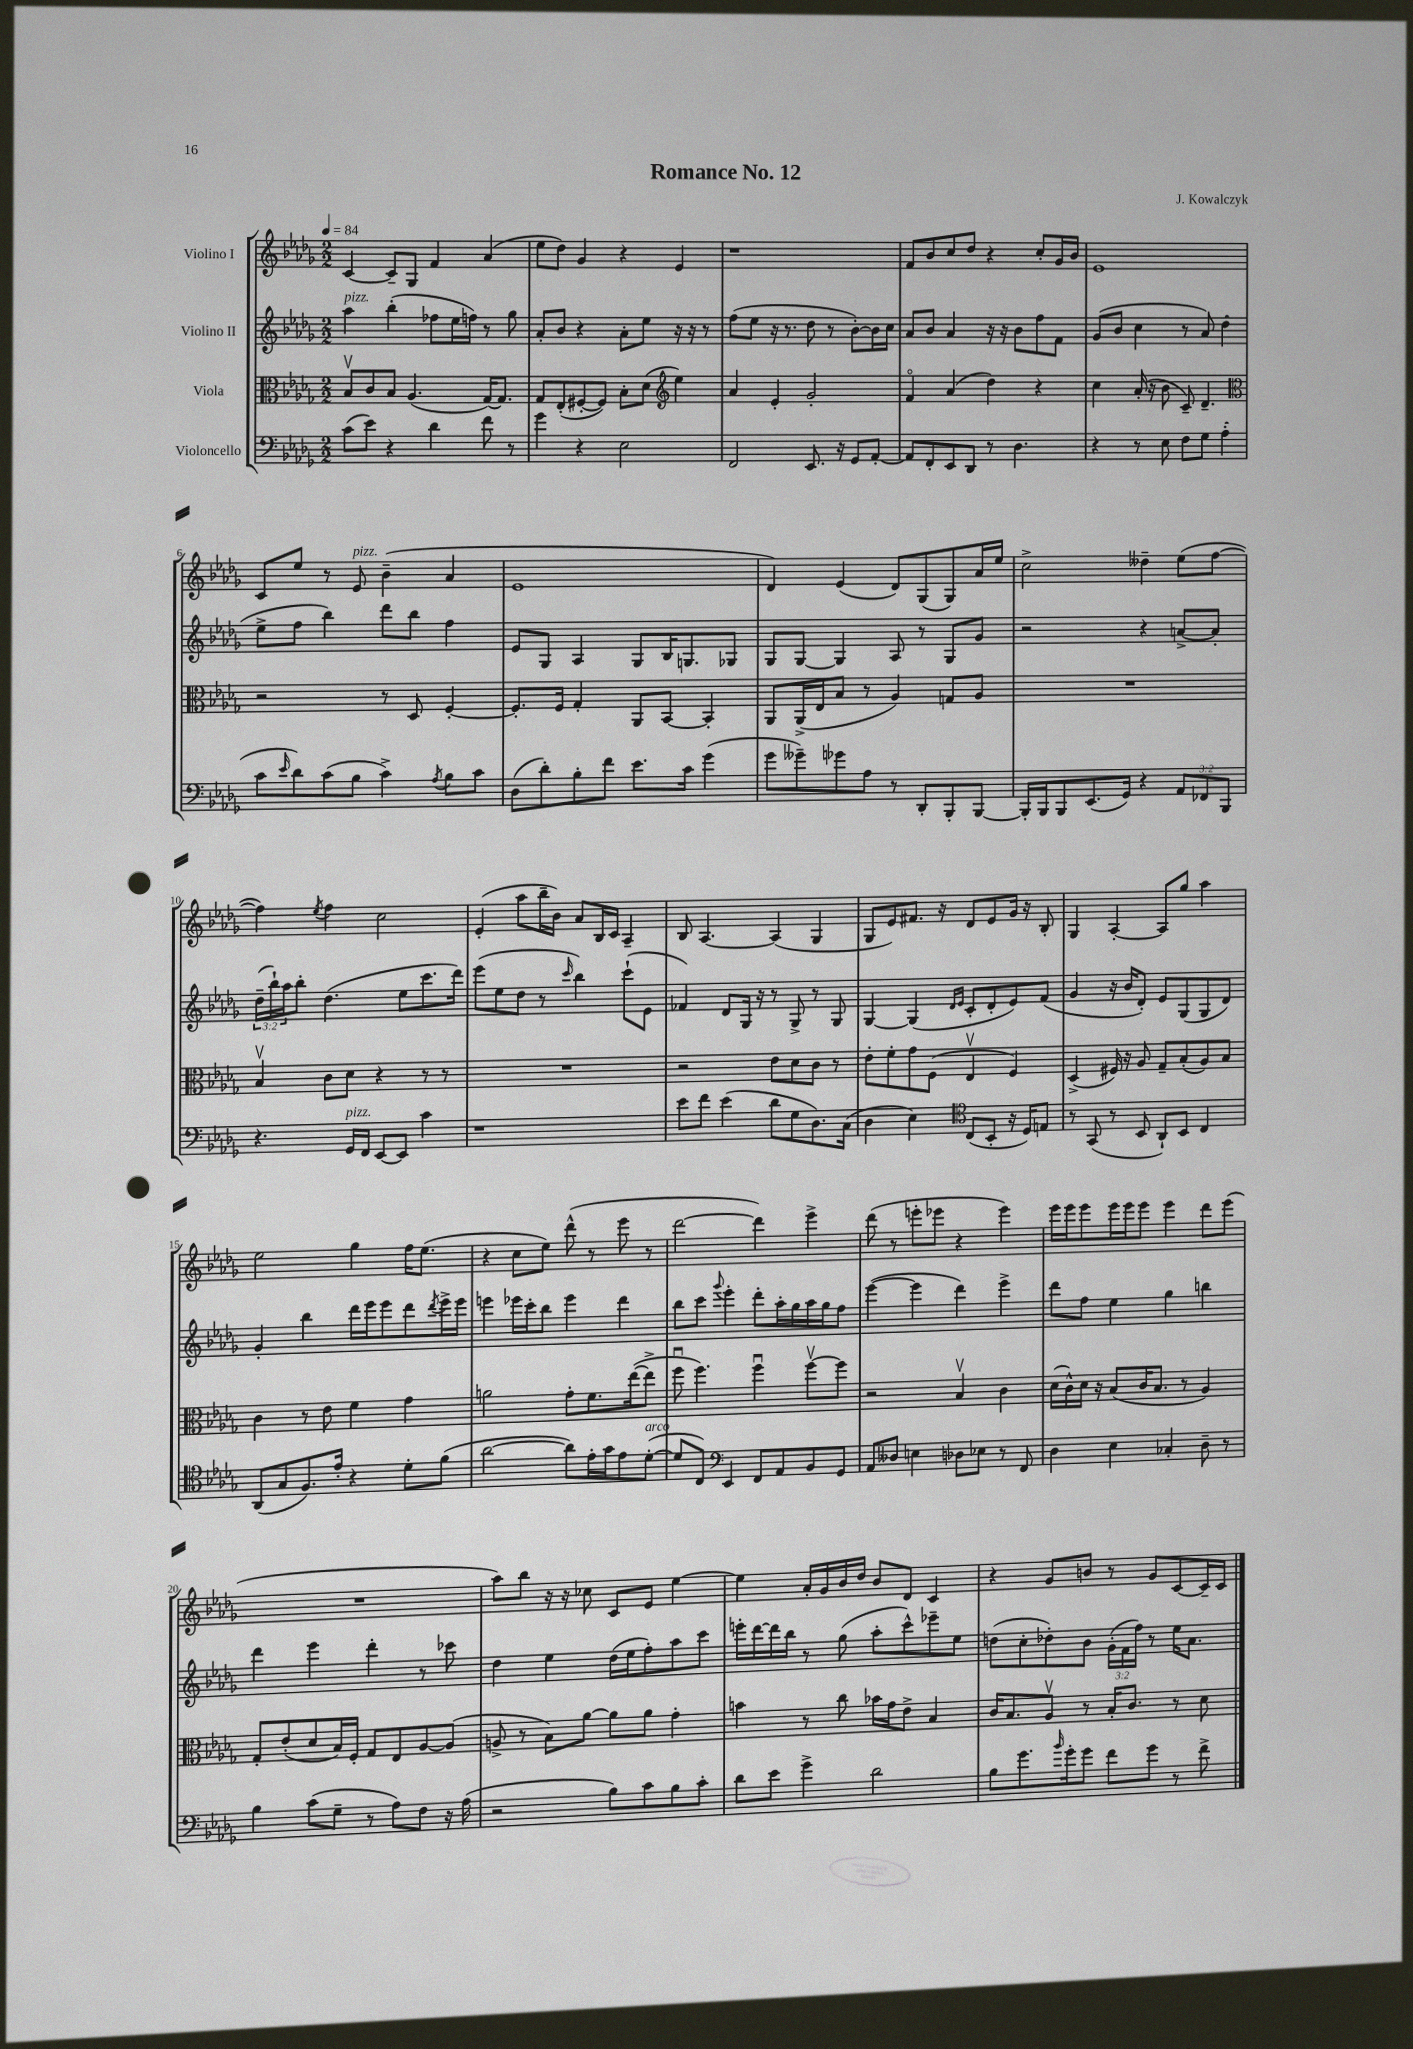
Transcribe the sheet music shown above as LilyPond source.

\header { title = "Romance No. 12" composer = "J. Kowalczyk" }
<<
\new StaffGroup <<
\new Staff = "s0" \with { instrumentName = "Violino I" } {
    \clef treble \key des \major \numericTimeSignature \time 2/2 \tempo 4 = 84
    c'4~ c'8-- ges8 f'4 aes'4( |
    ees''8 des''8) ges'4 r4 ees'4 |
    r1 |
    f'8 bes'8 c''8 des''8 r4 c''8-. ges'16 bes'16 |
    ees'1 |
    c'8 ees''8 r8 ees'8^\markup { \italic "pizz." } bes'4--( aes'4 |
    ees'1 |
    des'4) ees'4( des'8) ges8( ges8) aes'16 ees''16 |
    c''2-> deses''4-- ees''8( f''8~ |
    f''4) \acciaccatura { ees''8 } f''4 c''2 |
    ees'4-.( aes''8 bes''16-- bes'16) aes'8 bes16 c'16 aes4-- |
    bes8 aes4.~ aes4( ges4 |
    ges8 ees'8) fis'8. r16 des'8 ees'8 ges'16 r16 bes8-. |
    ges4 aes4~-. aes8 ges''8 aes''4 |
    ees''2 ges''4 f''16 ees''8.( |
    r4 c''8 ees''8) des'''8-^( r8 ees'''8 r8 |
    des'''2~ des'''4) ees'''4-> |
    des'''8( r8 e'''8-. ees'''8 r4 ees'''4) |
    ees'''16 ees'''16 ees'''8 ees'''16 ees'''16 ees'''8 ees'''4 des'''8 ees'''8( |
    R1 |
    aes''8) bes''8 r16 r16 ces''8 c'8 ees'8 ees''4~ |
    ees''4 aes'16-. ges'16 bes'16 des''16 bes'8 des'8 c'4 |
    r4 ges'8 b'8 r8 ges'8 c'8~ c'16-- c'16 \bar "|." |
}
\new Staff = "s1" \with { instrumentName = "Violino II" } {
    \clef treble \key des \major \numericTimeSignature \time 2/2 \override Staff.TupletNumber.text = #tuplet-number::calc-fraction-text
    aes''4^\markup { \italic "pizz." } bes''4-.( fes''8 ees''16 f''16) r8 ges''8 |
    aes'8-. bes'8 r4 aes'8-. ees''8 r16 r16 r8 |
    f''8( ees''8 r16 r8. des''8 r8 bes'8~-.) bes'16 c''16 |
    aes'8 bes'8 aes'4 r16 r16 bes'8 f''8 f'8 |
    ges'8( bes'8 c''4 r8 aes'8) des''4( |
    ees''8-> f''8 bes''4) des'''8 bes''8 f''4 |
    ees'8 ges8 aes4 ges8 bes16 g8. ges8 |
    ges8 ges8~ ges4 aes8 r8 ges8 ges'8 |
    r2 r4 a'8~-> a'8-. |
    \tuplet 3/2 { des''16--( bes''16-!) aes''16 } bes''8-. des''4.( ees''8 c'''8. des'''16) |
    ees'''8( ees''8 des''8 r8 \grace { c'''16 } bes''4) c'''8-!( ees'8 |
    fes'4) des'8 ges16 r16 r8 ges8-> r8 ges8 |
    ges4~ ges4( \grace { des'16 ees'16 } c'8-. des'8-. ees'8) f'8( |
    ges'4 r16 bes'16 des'8-.) ees'8 ges8( ges8 des'8) |
    ges'4-. bes''4 des'''16 ees'''16 ees'''8 des'''8 \acciaccatura { des'''8 } ees'''16-> ees'''16 |
    e'''4 ees'''16 c'''16-. bes''8 ees'''4 des'''4 |
    bes''8 c'''8 \appoggiatura { ges'''8 } ees'''4-. des'''8-. aes''16-. ges''16 aes''16 ges''16 f''8 |
    ees'''4~( ees'''4 des'''4) ees'''4-> |
    des'''8 f''8 ees''4 ges''4 b''4 |
    des'''4 ees'''4 des'''4-. r8 ces'''8 |
    des''4 ees''4 des''16( ees''16 f''8-.) aes''8 c'''8 |
    e'''16-. des'''16~ des'''16 bes''16 r8 ges''8( aes''8-. c'''8-^) ees'''8-- ees''8 |
    d''8( c''8-. des''8-.) bes'8 \tuplet 3/2 { ges'16-.( f'16 f''16) } r8 ees''16 aes'8. \bar "|." |
}
\new Staff = "s2" \with { instrumentName = "Viola" } {
    \clef alto \key des \major \numericTimeSignature \time 2/2
    bes8\upbow c'8 bes8 aes4.( ges16~) ges8. |
    ges8 ees8-.( fis8~-. fis8) bes8-. des'8( \clef treble ees''4) |
    aes'4 ees'4-. ges'2-. |
    f'4\flageolet aes'4( des''4) r4 |
    c''4 aes'16-.( r16 bes'8 c'8--) des'4.-- |
    \clef alto r2 r8 des8 f4~-. |
    f8.-. f16 ges4-. aes,8 bes,8~ bes,4-. |
    aes,8 aes,16->( ees16 bes8 r8 aes4) g8 aes8 |
    R1 |
    bes4\upbow c'8 des'8 r4 r8 r8 |
    R1 |
    r2 ees'8 des'8 c'8 r8 |
    ees'8-. f'8-. ges'8 f8( ees4\upbow f4) |
    des4->( fis16) r16 aes8 ges8-- bes8-.( aes8) bes8 |
    c'4 r8 ees'8 f'4 ges'4 |
    a'2 ges'8-. f'8. ees''16~( ees''8-> |
    f''8\downbow f''4.) f''4\downbow f''8~\upbow f''8 |
    r2 bes4\upbow c'4 |
    des'16( c'16-^) des'16 r16 bes8( c'16 bes8. r8 aes4) |
    ges8-. ees'8-.( des'8 bes16) f16-. ges8 ees8 aes8~ aes8( |
    a8-> r8 bes8) aes'8~ aes'8 aes'8 ges'4-. |
    b'4 r8 c''8 bes'16 ges'16 ees'8-> bes4 |
    c'16 bes8. aes8\upbow r8 bes16-. c'8. r8 des'8 \bar "|." |
}
\new Staff = "s3" \with { instrumentName = "Violoncello" } {
    \clef bass \key des \major \numericTimeSignature \time 2/2 \override Staff.TupletNumber.text = #tuplet-number::calc-fraction-text
    c'8( ees'8) r4 des'4 f'8 r8 |
    ges'4 r4 ees2 |
    f,2 ees,8. r16 ges,8 aes,8~-. |
    aes,8 f,8-. ees,8 des,8 r8 des4. |
    r4 r8 ees8 f8 ges8 aes4-.( |
    c'8 \grace { ees'16 } des'8) c'8( bes8 c'4->) \acciaccatura { aes8 } bes8 c'8 |
    des8( des'8-.) bes8-. f'8 ees'8. c'16 ges'4( |
    ges'8 geses'8--) ges'8 aes8 r8 des,8-. bes,,8-. bes,,8~ |
    bes,,16-. bes,,16 bes,,8 ees,8.( ges,16) r4 \tuplet 3/2 { aes,8 fes,8 bes,,8 } |
    r4. ges,16^\markup { \italic "pizz." } f,16 ees,8~ ees,8 c'4 |
    r1 |
    ees'8 f'8 ees'4( des'8 ges8 des8.) c16( |
    des4 ees4) \clef tenor c8( bes,8-. r16 des16) e8 |
    r8 ges,8( r8 bes,8 aes,8-!) bes,8 c4 |
    aes,8( ges8 f8.) ees'16-. r4 des'8-. f'8( |
    aes'2~ aes'8) ees'16-. ges'16 ees'8 des'8~-.^\markup { \italic "arco" }( |
    des'8 c8) \clef bass ees,4 f,8 aes,8 bes,8 ges,8 |
    aes,8 deses8 e4 des8 ees8 r8 f,8 |
    des4 ees4 ces4-. des8-- r8 |
    bes4 c'8( ges8-- r8 aes8) f8 r16 aes16( |
    r2 bes8) c'8 bes8 c'8-. |
    des'8 ees'8 ges'4-> des'2 |
    bes8 ges'8. \grace { bes'16 } ges'16-. ges'8 f'8 ges'8 r8 f'8-> \bar "|." |
}
>>
>>
